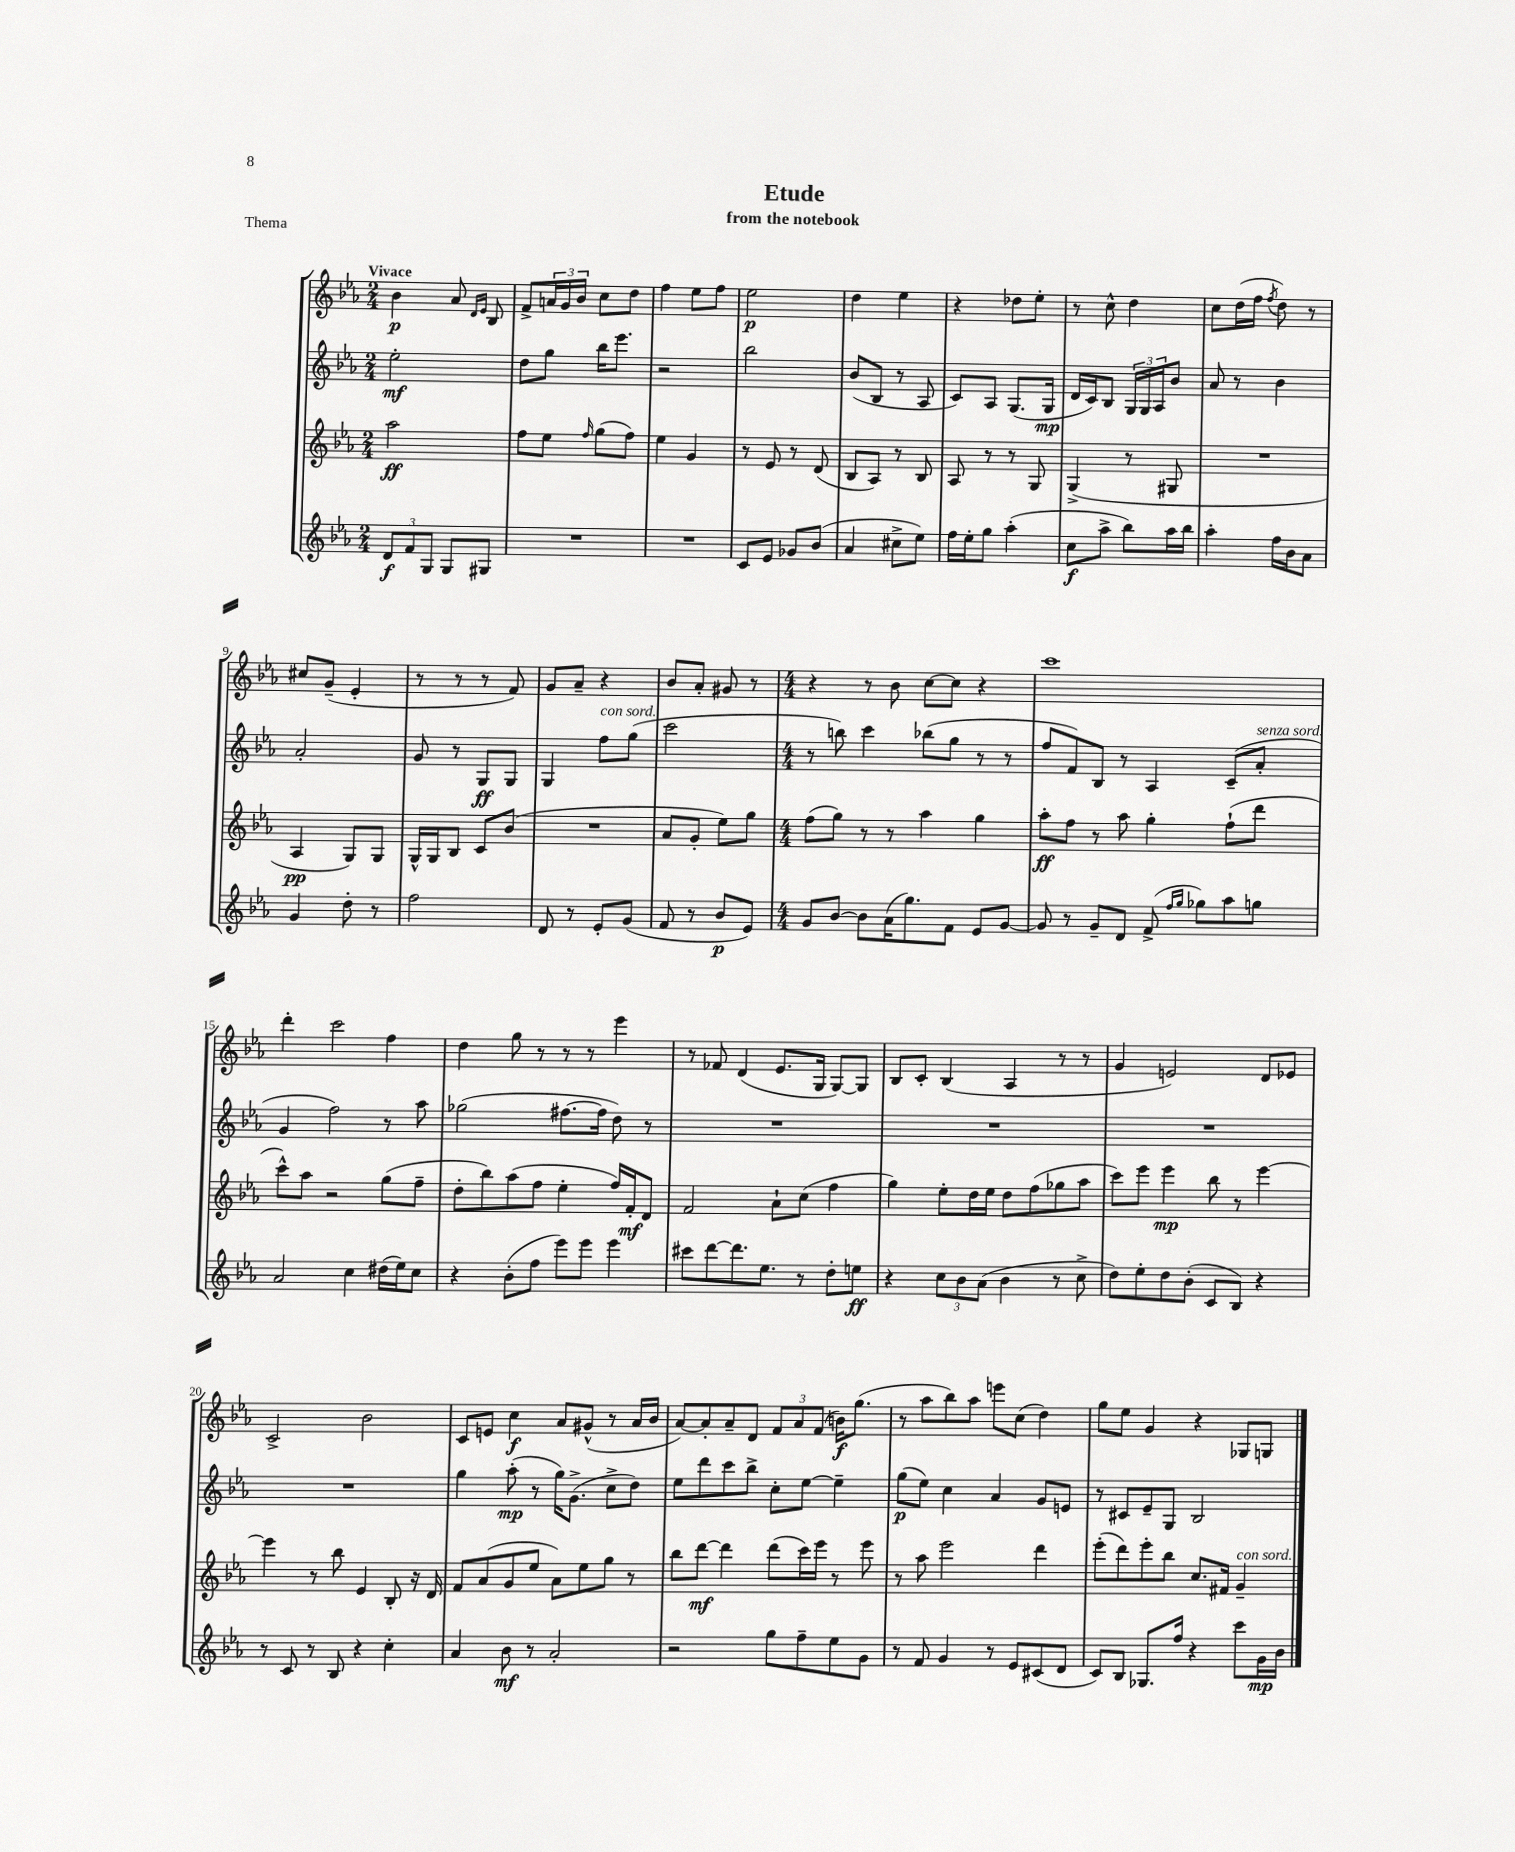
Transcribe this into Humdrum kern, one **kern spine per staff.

**kern	**kern	**kern	**kern
*staff4	*staff3	*staff2	*staff1
*clefG2	*clefG2	*clefG2	*clefG2
*k[b-e-a-]	*k[b-e-a-]	*k[b-e-a-]	*k[b-e-a-]
*M2/4	*M2/4	*M2/4	*M2/4
12d	2aa-	2ee-'	4b-
12f	.	.	.
12G	.	.	.
8G	.	.	8a-
.	.	.	16qqd
.	.	.	16qqe-
8G#	.	.	8B-
=	=	=	=
2r	8ff	8dd	8f^
.	8ee-	8gg	24a
.	.	.	24g
.	.	.	24b-
.	16qqff	.	.
.	(8gg	16bb-	8cc
.	.	8.eee-	.
.	8ff)	.	8dd
=	=	=	=
2r	4ee-	2r	4ff
.	4g	.	8ee-
.	.	.	8ff
=	=	=	=
8c	8r	2bb-	2ee-
8e-	8e-	.	.
8g-	8r	.	.
(8b-	(8d	.	.
=	=	=	=
4a-	8B-	(8b-	4dd
.	8A-)	8B-	.
8cc#^	8r	8r	4ee-
8ee-)	8B-	8A-	.
=	=	=	=
16ff	8A-	8c)	4r
16ee-'	.	.	.
8gg	8r	8A-	.
(4aa-'	8r	(8.G	8dd-
.	8G	.	8ee-'
.	.	16G	.
=	=	=	=
8cc	(4G^	16d	8r
.	.	16c)	.
8aa-^	.	8B-	8cc^^
8bb-)	8r	24G	4dd
.	.	24G	.
.	.	24A-	.
16aa-	8G#	8b-	.
16bb-	.	.	.
=	=	=	=
4aa-'	2r	8a-	8cc
.	.	8r	(16dd
.	.	.	16ff
.	.	.	8qff
16ff	.	4b-	8dd)
16b-	.	.	.
8a-	.	.	8r
=	=	=	=
4g	4A-	2a-'	8cc#
.	.	.	(8g~
8dd'	8G)	.	4e-'
8r	8G	.	.
=	=	=	=
2ff	16G^^	8g	8r
.	16G	.	.
.	8B-	8r	8r
.	8c	8G	8r
.	(8b-	8G	8f)
=	=	=	=
8d	2r	4G	8g
8r	.	.	8a-~
8e-'	.	8ff	4r
(8g	.	(8gg	.
=	=	=	=
8f	8a-	2ccc	8b-
8r	8g'	.	8a-'
8b-	8ee-)	.	8g#
8e-)	8gg	.	8r
=	=	=	=
*M4/4	*M4/4	*M4/4	*M4/4
8g	(8ff	8r	4r
[8b-	8gg)	8bb)	.
8b-]	8r	4ccc	8r
(16a-	8r	.	8b-
8.gg)	.	.	.
.	4aa-	(8bb-	[8cc
8f	.	8gg	8cc]
8e-	4gg	8r	4r
[8g	.	8r	.
=	=	=	=
8g]	8aa-'	8ff	1ccc
8r	8ff	8f)	.
8g~	8r	8B-	.
8d	8aa-	8r	.
(8f^	4gg'	4A-	.
16qqff	.	.	.
16qqgg	.	.	.
8gg-)	.	.	.
8aa-	(8ff`	(8c~	.
8gg	8ddd	8a-'	.
=	=	=	=
2a-	8ccc^^)	4g	4ddd'
.	8aa-	.	.
.	2r	2ff)	2ccc
4cc	.	.	.
(16dd#	(8gg	8r	4ff
16ee-)	.	.	.
8cc	8ff~	8aa-	.
=	=	=	=
4r	8dd'	(2gg-	4dd
.	8bb-)	.	.
(8b-'	(8aa-	.	8gg
8ff	8ff	.	8r
8eee-)	4ee-'	[8.ff#	8r
8eee-	.	.	8r
.	.	16ff#]	.
4eee-	16ff)	8dd)	4eee-
.	16f'	.	.
.	8d	8r	.
=	=	=	=
8ccc#	2f	1r	8r
[8ddd	.	.	8f-
8.ddd]	.	.	(4d
8.ee-	.	.	.
.	8a-`	.	8.e-
8r	(8cc	.	.
.	.	.	16G
8dd'	4ff	.	[8G)
8ee	.	.	8G]
=	=	=	=
4r	4gg)	1r	8B-
.	.	.	8c'
12cc	8ee-'	.	(4B-
12b-	.	.	.
.	16dd	.	.
(12a-	.	.	.
.	16ee-	.	.
4b-	8dd	.	4A-
.	(8ff	.	.
8r	8gg-	.	8r
8cc^	8aa-	.	8r
=	=	=	=
8dd)	8ccc)	1r	4g
8ee-'	8eee-	.	.
8dd	4eee-	.	2e)
(8b-'	.	.	.
8c	8bb-	.	.
8B-)	8r	.	.
4r	[4eee-	.	8d
.	.	.	8e-
=	=	=	=
8r	4eee-]	1r	2c^
8c	.	.	.
8r	8r	.	.
8B-	8bb-	.	.
4r	4e-	.	2b-
4cc'	8B-'	.	.
.	16r	.	.
.	16d	.	.
=	=	=	=
4a-	8f	4gg	8c
.	(8a-	.	8e
8b-	8g	(8aa-'	4cc
8r	8ee-	8r	.
2a-'	8a-)	16gg)	8a-
.	.	(8.g^	.
.	8ee-	.	(8g#^^
.	8gg	8cc^	8r
.	8r	8dd)	16a-
.	.	.	16b-
=	=	=	=
2r	8bb-	8ee-	[8a-)
.	[8ddd	8ddd	8a-']
.	4ddd]	8ccc	8a-~
.	.	8bb-^	8d
8gg	(8ddd	8cc'	12f
.	.	.	12a-
8ff~	16ccc)	[8ee-	.
.	.	.	(12f
.	16eee-	.	.
8ee-	8r	4ee-~]	16b)
.	.	.	(8.gg
8g	8eee-	.	.
=	=	=	=
8r	8r	(8gg	8r
8f	8aa-	8ee-)	8aa-
4g	2eee-	4cc	8bb-)
.	.	.	8aa-
8r	.	4a-	8eee
8e-	.	.	(8cc
(8c#	4ddd	8g	4dd)
8d	.	8e	.
=	=	=	=
8c)	(8eee-'	8r	8gg
8B-	8ddd)	8c#	8ee-
8.G-	8eee-'	8e-~	4g
.	8bb-	8G	.
16ff	.	.	.
4r	8.cc	2B-	4r
.	16f#	.	.
8ccc	4g~	.	8G-
16g	.	.	8G
16b-	.	.	.
==	==	==	==
*-	*-	*-	*-
